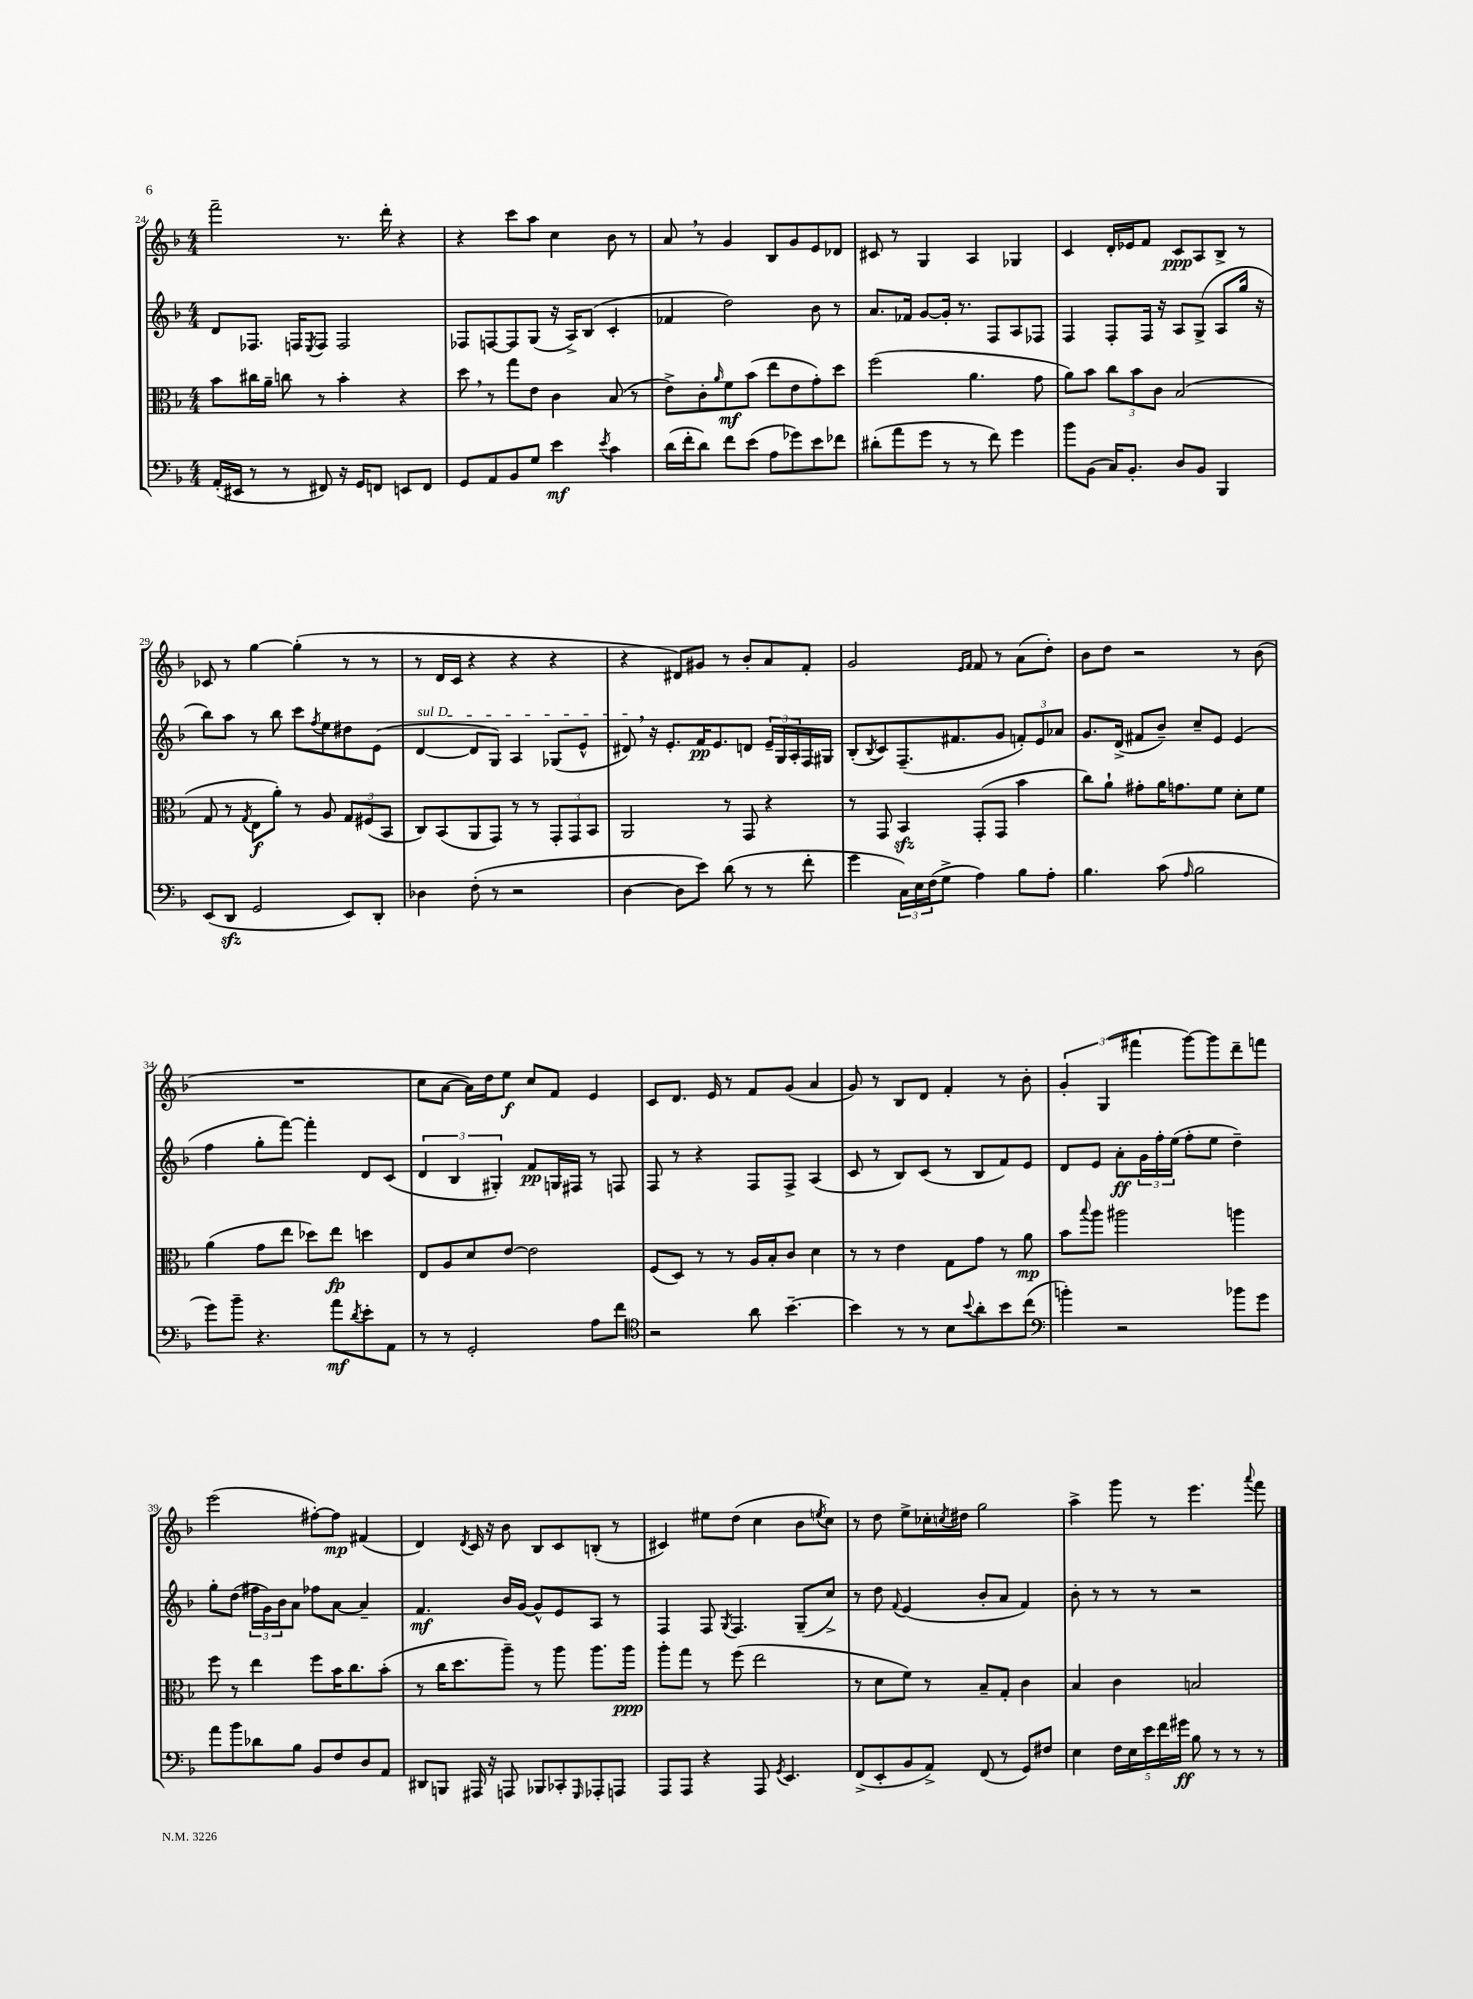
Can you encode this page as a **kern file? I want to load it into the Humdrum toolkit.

**kern	**dynam	**kern	**dynam	**kern	**dynam	**kern	**dynam
*part4	*part4	*part3	*part3	*part2	*part2	*part1	*part1
*staff4	*staff4	*staff3	*staff3	*staff2	*staff2	*staff1	*staff1
*clefF4	*	*clefC3	*	*clefG2	*	*clefG2	*
*k[b-]	*	*k[b-]	*	*k[b-]	*	*k[b-]	*
*M4/4	*	*M4/4	*	*M4/4	*	*M4/4	*
=24	=24	=24	=24	=24	=24	=24	=24
(16AA'/LL	.	8b-\L	.	8d/L	.	2fff~\	.
16EE#X/JJ	.	.	.	.	.	.	.
8r	.	16cc#X\L	.	8.F-X/J	.	.	.
.	.	16a~\JJ	.	.	.	.	.
8r	.	8ccn\	.	.	.	.	.
.	.	.	.	16Fn/KL	.	.	.
.	.	.	.	8qE/	.	.	.
8FF#X/)	.	8r	.	8F/J	.	.	.
16r	.	4b-'\	.	2F/	.	8.r	.
16GG/KL	.	.	.	.	.	.	.
8FFn/J	.	.	.	.	.	.	.
.	.	.	.	.	.	16ddd'\	.
8EEn/L	.	4r	.	.	.	4r	.
8FF/J	.	.	.	.	.	.	.
=25	=25	=25	=25	=25	=25	=25	=25
8GG/L	.	8dd,\	.	8F-X/L	.	4r	.
8AA/	.	8r	.	[8Fn/	.	.	.
8BB-/	.	8gg\L	.	8F/]	.	8ccc\L	.
8G/J	.	8e\J	.	(8G/J	.	8aa\J	.
4e\	mf	4c\	.	16r	.	4cc\	.
.	.	.	.	16A^/KL)	.	.	.
.	.	.	.	(8B-/J	.	.	.
8qe/	.	.	.	.	.	.	.
4c\	.	(8B-/	.	4c'/	.	8b-\	.
.	.	8r	.	.	.	8r	.
=26	=26	=26	=26	=26	=26	=26	=26
(16d\LL	.	8e^\L)	.	4f-X/	.	8a,/	.
16f'\J	.	.	.	.	.	.	.
8d\J)	.	8c'\	.	.	.	8r	.
.	.	16qqa/	.	.	.	.	.
8f\L	.	8f\	mf	2dd\)	.	4g/	.
(8e\J	.	(8b-\J	.	.	.	.	.
8A\L	.	8ee\L	.	.	.	8B-/L	.
8g-X\)	.	8e\	.	.	.	8g/	.
8e\	.	8g'\)	.	8b-\	.	8e/	.
8f-X\J	.	8dd\J	.	8r	.	8d-X/J	.
=27	=27	=27	=27	=27	=27	=27	=27
(8d#X'\L	.	(2ff\	.	8.a/L	.	8c#X/	.
8a\	.	.	.	.	.	8r	.
.	.	.	.	16f-X/Jk	.	.	.
8g\J	.	.	.	[8g/L	.	4G/	.
8r	.	.	.	16g'/Jk]	.	.	.
.	.	.	.	8.r	.	.	.
8r	.	4.a\	.	.	.	4A/	.
8f\)	.	.	.	8F/L	.	.	.
4g\	.	.	.	8A/	.	4G-X/	.
.	.	8g\	.	8F-X/J	.	.	.
=28	=28	=28	=28	=28	=28	=28	=28
8b-\L	.	8a\L)	.	4F/	.	4c/	.
(8BB-\J	.	8b-\J	.	.	.	.	.
16C/KL)	.	12cc\L	.	8F'/L	.	16d'/LL	.
8.BB-'/J	.	.	.	.	.	16e-X/J	.
.	.	12b-\	.	.	.	.	.
.	.	.	.	16F/Jk	.	8f/J	.
.	.	12c\J	.	.	.	.	.
.	.	.	.	16r	.	.	.
8D/L	.	(2B-/	.	8A/L	.	8c/L	ppp
8BB-/J	.	.	.	(8G^/J	.	8A/	.
4BBB-/	.	.	.	8A/L	.	8B-^/J	.
.	.	.	.	16gg/Jk	.	8r	.
.	.	.	.	16r	.	.	.
!!LO:LB:g=z
=29	=29	=29	=29	=29	=29	=29	=29
(8EE/L	.	8G/	.	8bb-\L)	.	8c-X/	.
8DDzz/J	.	8r	.	8aa\J	.	8r	.
.	.	8qG/	.	.	.	.	.
2GG/	.	8E\L	f	8r	.	[4gg\	.
.	.	8a'\J)	.	8bb-\	.	.	.
.	.	8r	.	8ccc\L	.	(4gg'\]	.
.	.	.	.	8qff/	.	.	.
.	.	8A/	.	8ee\	.	.	.
8EE/L)	.	12G/L	.	8dd#X\	.	8r	.
.	.	(12F#X/	.	.	.	.	.
8DD'/J	.	.	.	(8e\J	.	8r	.
.	.	12BB-/J	.	.	.	.	.
=30	=30	=30	=30	=30	=30	=30	=30
!	!	!	!	!LO:TX:a:i:t=sul D	!	!	!
4D-X\	.	8C/L)	.	[4d/	.	8r	.
.	.	(8BB-/	.	.	.	16d/LL	.
.	.	.	.	.	.	16c/JJ	.
(8F'\	.	8AA/	.	8d/L]	.	4r	.
8r	.	8GG/J)	.	8G/J)	.	.	.
2r	.	8r	.	4A/	.	4r	.
.	.	8r	.	.	.	.	.
.	.	12GG'/L	.	(8G-X/L	.	4r	.
.	.	12GG/	.	.	.	.	.
.	.	.	.	8e^^/J	.	.	.
.	.	12BB-/J	.	.	.	.	.
=31	=31	=31	=31	=31	=31	=31	=31
[4D\	.	2AA/	.	8d#X,/)	.	4r	.
.	.	.	.	16r	.	.	.
.	.	.	.	8.e'/L	.	.	.
8D\L]	.	.	.	.	.	8d#X/L)	.
8e\J)	.	.	.	16f/K	pp	8g#X/J	.
.	.	.	.	8.e/	.	.	.
(8d\	.	8r	.	.	.	8r	.
8r	.	8GG/	.	8dn/J	.	8b-'/L	.
8r	.	4r	.	24e~/LL	.	8a/	.
.	.	.	.	24G/	.	.	.
.	.	.	.	24A'/	.	.	.
8f'\	.	.	.	16F/	.	8f'/J	.
.	.	.	.	16G#X/JJ	.	.	.
=32	=32	=32	=32	=32	=32	=32	=32
4g\	.	8r	.	(8B-'/L	.	2g/	.
.	.	.	.	8qB-/	.	.	.
.	.	8GG/	.	8c/)	.	.	.
24C\LL)	.	4BB-zz/	.	(8.F~/	.	.	.
24E\	.	.	.	.	.	.	.
(24F\J	.	.	.	.	.	.	.
8G^\J	.	.	.	.	.	.	.
.	.	.	.	8.f#X/	.	.	.
.	.	.	.	.	.	16qqe/LL	.
.	.	.	.	.	.	16qqf/JJ	.
4A\)	.	(8GG'/L	.	.	.	8f/	.
.	.	8GG/J	.	8g/J	.	8r	.
8B-\L	.	4b-\	.	12fn'/L)	.	(8a\L	.
.	.	.	.	12e/	.	.	.
8A'\J	.	.	.	.	.	8dd'\J)	.
.	.	.	.	12a-X/J	.	.	.
=33	=33	=33	=33	=33	=33	=33	=33
4.B-\	.	8cc\L)	.	8.g/L	.	8b-\L	.
.	.	8a`\J	.	.	.	8dd\J	.
.	.	.	.	(16d^/Jk	.	.	.
.	.	8g#X'\L	.	8f#X/L	.	2r	.
(8c\	.	16a\K	.	8b-~/J)	.	.	.
.	.	8.gn\	.	.	.	.	.
16qqA/	.	.	.	.	.	.	.
2B-\	.	.	.	8cc~/L	.	.	.
.	.	8f\J	.	8e/J	.	.	.
.	.	8d'\L	.	(4e/	.	8r	.
.	.	8f\J	.	.	.	(8b-\	.
!!LO:LB:g=z
=34	=34	=34	=34	=34	=34	=34	=34
8g\L)	.	(4a\	.	4ff\	.	1r	.
8b-~\J	.	.	.	.	.	.	.
4.r	.	8g\L	.	8gg'\L	.	.	.
.	.	8ee\J	.	[8fff\J)	.	.	.
.	.	8dd-X\L)	.	4fff'\]	.	.	.
8a\L	mf	8ee\J	fp	.	.	.	.
8qd/	.	.	.	.	.	.	.
8e'\	.	4ddn\	.	8d/L	.	.	.
8AA\J	.	.	.	(8c/J	.	.	.
=35	=35	=35	=35	=35	=35	=35	=35
8r	.	8E/L	.	6d/	.	8cc\L	.
8r	.	8A/	.	.	.	[8a\J	.
.	.	.	.	6B-/	.	.	.
2GG'/	.	8d/	.	.	.	16a\LL])	.
.	.	.	.	.	.	16dd\J	.
.	.	.	.	6G#X'/)	.	.	.
.	.	[8e/J	.	.	.	8ee\J	f
.	.	2e\]	.	8f/L	pp	8cc/L	.
.	.	.	.	16Gn/L	.	8f/J	.
.	.	.	.	16F#X/JJ	.	.	.
8A\L	.	.	.	8r	.	4e/	.
8f\J	.	.	.	8Fn/	.	.	.
=36	=36	=36	=36	=36	=36	=36	=36
*clefC4	*	*	*	*	*	*	*
2r	.	(8F/L	.	8F/	.	8c/L	.
.	.	8D/J)	.	8r	.	8.d/J	.
.	.	8r	.	4r	.	.	.
.	.	.	.	.	.	16e/	.
.	.	8r	.	.	.	8r	.
8a\	.	16A/LL	.	8F/L	.	8f/L	.
.	.	16B-'/J	.	.	.	.	.
[4.b-~\	.	8c/J	.	8F^/J	.	(8g/J	.
.	.	4d\	.	(4A/	.	4a/	.
=37	=37	=37	=37	=37	=37	=37	=37
4b-\]	.	8r	.	8c/	.	8g/)	.
.	.	8r	.	8r	.	8r	.
8r	.	4e\	.	8B-/L)	.	8B-/L	.
8r	.	.	.	(8c/J	.	8d/J	.
8B-\L	.	8G\L	.	8r	.	4f'/	.
8qqb-/	.	.	.	.	.	.	.
8a'\	.	8g\J	.	8B-/L	.	.	.
8b-\	.	8r	.	8f/)	.	8r	.
(8cc\J	.	8a\	mp	8e/J	.	8b-'\	.
=38	=38	=38	=38	=38	=38	=38	=38
*clefF4	*	*	*	*	*	*	*
4bn'\)	.	8b-\L	.	8d/L	.	6g'/	.
.	.	8qqbb-/	.	.	.	.	.
.	.	8aa\J	.	8e/J	.	.	.
.	.	.	.	.	.	(6G/	.
2r	.	2aa#X\	.	8a'\L	ff	.	.
.	.	.	.	.	.	6fff#X\	.
.	.	.	.	24g\L	.	.	.
.	.	.	.	24ff'\	.	.	.
.	.	.	.	(24ee\JJ	.	.	.
.	.	.	.	8ff'\L	.	[8ggg\L)	.
.	.	.	.	8ee\J	.	8ggg\]	.
8b-X\L	.	4aan\	.	4dd~\)	.	8ddd~\	.
8g\J	.	.	.	.	.	8fffn\J	.
!!LO:LB:g=z
=39	=39	=39	=39	=39	=39	=39	=39
8a\L	.	8ff\	.	8gg'\L	.	(2eee\	.
8b-\	.	8r	.	(8dd\J	.	.	.
8d-X\	.	4ee\	.	24ff#X\LL	.	.	.
.	.	.	.	24g\)	.	.	.
.	.	.	.	24b-\J	.	.	.
8B-\J	.	.	.	8a\J	.	.	.
8BB-/L	.	8ff\L	.	8ff-X\L	.	[8ff#X'\L)	.
8F/	.	16b-\K	.	[8a\J	.	8ff#\J]	mp
.	.	8.cc\	.	.	.	.	.
8D/	.	.	.	4a~/]	.	(4f#X/	.
8AA/J	.	(8b-'\J	.	.	.	.	.
=40	=40	=40	=40	=40	=40	=40	=40
8DD#X/L	.	8r	.	4.f/	mf	4d/)	.
8BBBn/J	.	16cc\KL	.	.	.	.	.
.	.	8.dd\	.	.	.	.	.
.	.	.	.	.	.	8qd/	.
16AAA#X/	.	.	.	.	.	16c/	.
16r	.	.	.	.	.	16r	.
8AAAn/	.	8aa~\J)	.	16b-/LL	.	8b-\	.
.	.	.	.	[16g/JJ	.	.	.
8BBB-X/L	.	8r	.	8g^^/L]	.	8B-/L	.
8CC-X'/	.	8aa\	.	8e/	.	8c/	.
16qqGGG/	.	.	.	.	.	.	.
8AAA-X'/	.	8.aa\L	.	8A/J	.	(8Bn'/J	.
8AAAn/J	.	.	.	8r	.	8r	.
.	.	16aa\Jk	ppp	.	.	.	.
=41	=41	=41	=41	=41	=41	=41	=41
8AAA/L	.	8aa'\L	.	4F/	.	4c#X/)	.
8AAA/J	.	8gg\J	.	.	.	.	.
4r	.	8r	.	8F/	.	8ee#X\L	.
.	.	.	.	8qG/	.	.	.
.	.	(8ff\	.	4.F/	.	(8dd\J	.
8AAA/	.	2ee\	.	.	.	4cc\	.
8qGG/	.	.	.	.	.	.	.
4.EE/	.	.	.	.	.	.	.
.	.	.	.	(8G~/L	.	8b-\L	.
.	.	.	.	.	.	8qeen/	.
.	.	.	.	8cc^/J)	.	8cc\J)	.
=42	=42	=42	=42	=42	=42	=42	=42
(8FF^/L	.	8r	.	8r	.	8r	.
8EE'/	.	8d\L	.	8dd\	.	8dd\	.
.	.	.	.	8qqf/	.	.	.
8BB-/	.	8f\J)	.	(4e/	.	8ee^\L	.
8AA^/J)	.	8r	.	.	.	16cc-X'\L	.
.	.	.	.	.	.	8qccn/	.
.	.	.	.	.	.	16dd#X\JJ	.
(8FF/	.	8B-~/L	.	8b-'/L	.	2gg\	.
8r	.	8G'/J	.	8a/J	.	.	.
8GG/L)	.	4c\	.	4f/)	.	.	.
8F#X/J	.	.	.	.	.	.	.
=43	=43	=43	=43	=43	=43	=43	=43
4E\	.	4B-/	.	8b-'\	.	4aa^\	.
.	.	.	.	8r	.	.	.
20F\LL	.	4c\	.	8r	.	8ggg\	.
20E\	.	.	.	.	.	.	.
20e\	.	.	.	.	.	.	.
.	.	.	.	8r	.	8r	.
20f\	.	.	.	.	.	.	.
20g#X\JJ	ff	.	.	.	.	.	.
8B-\	.	2Bn/	.	2r	.	4.eee\	.
8r	.	.	.	.	.	.	.
8r	.	.	.	.	.	.	.
.	.	.	.	.	.	8qqaaa/	.
8r	.	.	.	.	.	8fff\	.
==	==	==	==	==	==	==	==
*-	*-	*-	*-	*-	*-	*-	*-
